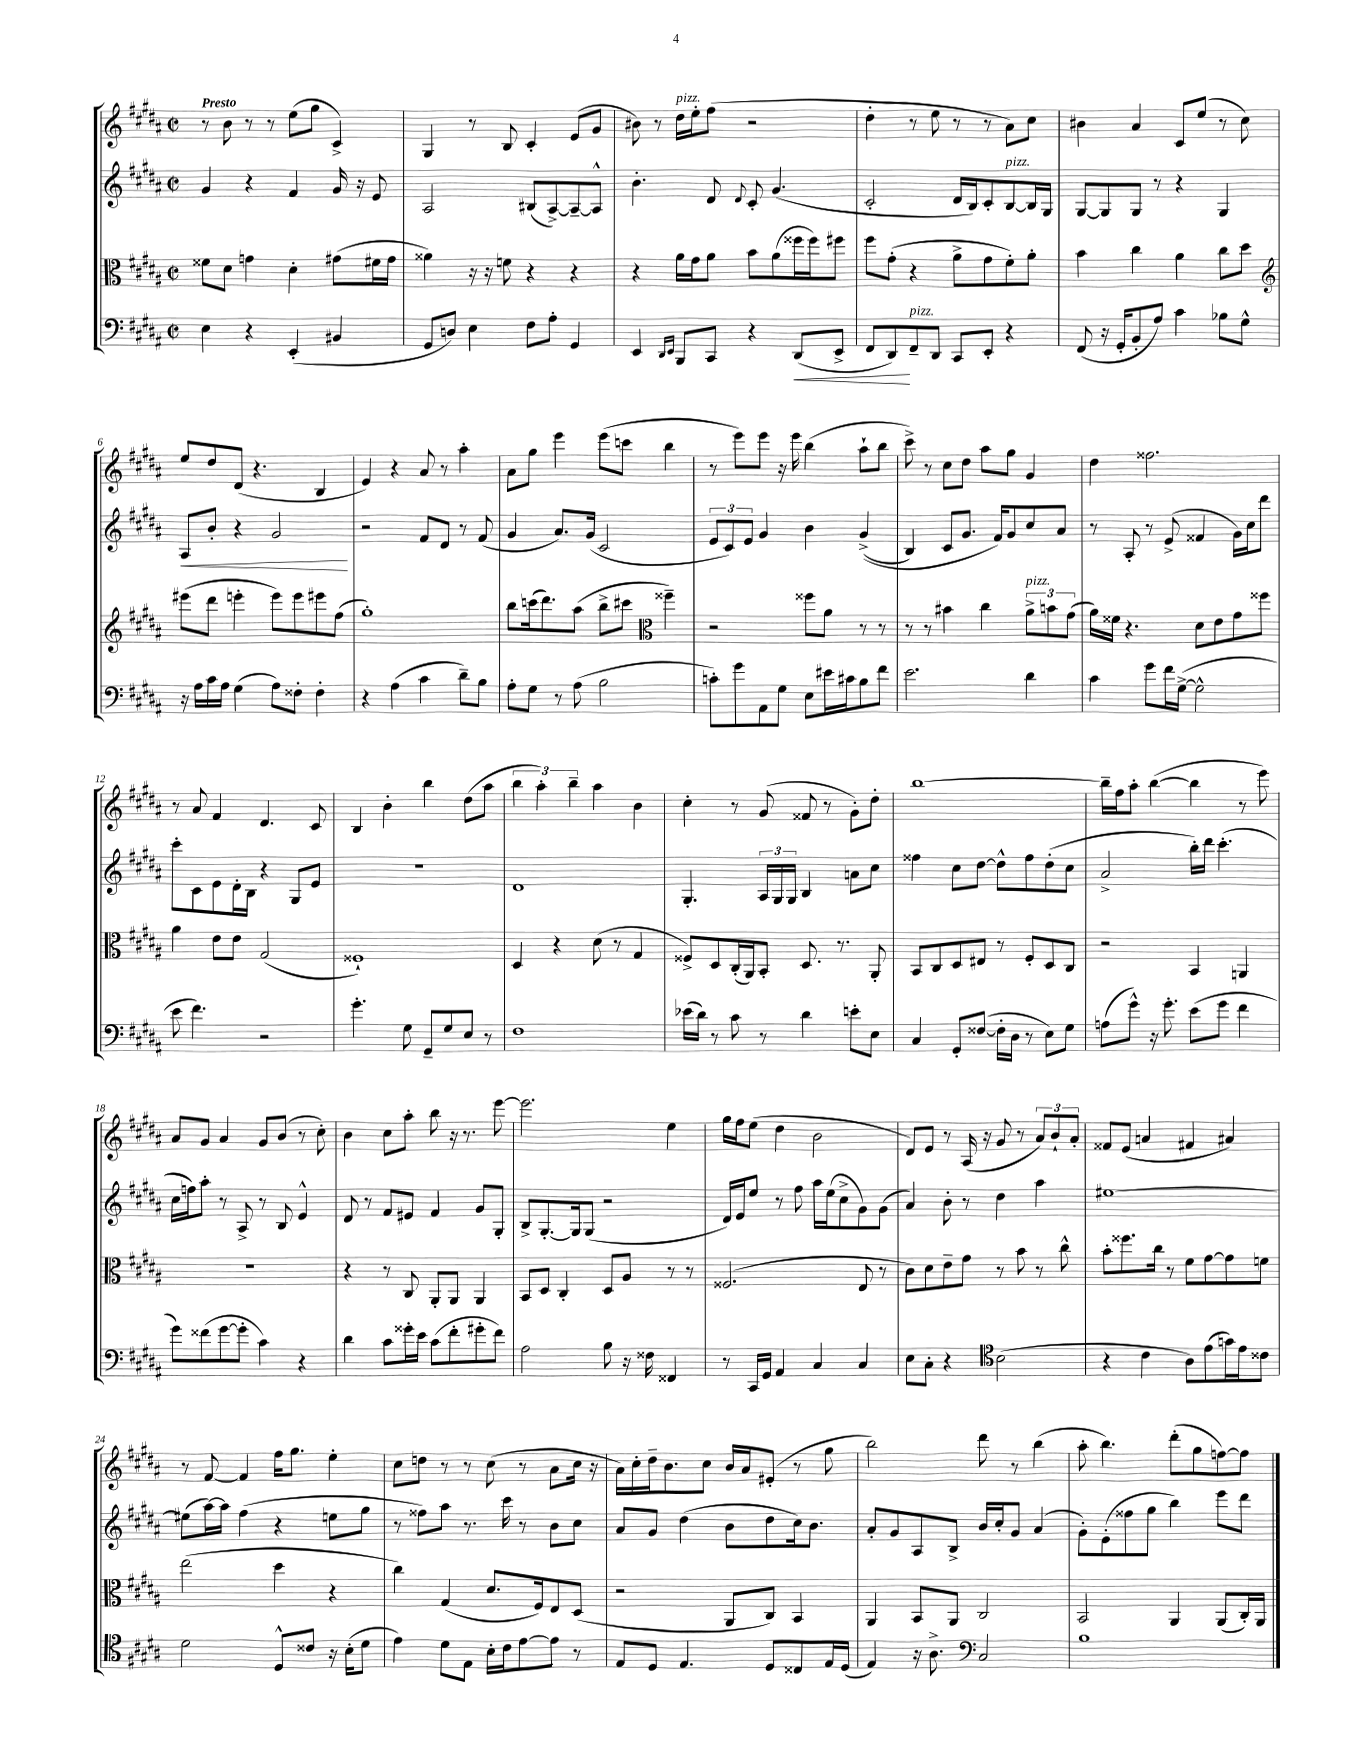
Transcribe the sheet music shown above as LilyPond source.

<<
\new StaffGroup <<
\new Staff = "s0" {
    \clef treble \key b \major \defaultTimeSignature \time 2/2 \tempo "Presto"
    r8 b'8 r8 r8 e''8( gis''8 cis'4->) |
    gis4 r8 b8 cis'4-. e'8( gis'8 |
    bis'8) r8 dis''16^\markup { \italic "pizz." } e''16-. fis''8( r2 |
    dis''4-. r8 e''8 r8 r8 ais'8) cis''8 |
    bis'4 ais'4 cis'8 e''8( r8 cis''8) |
    e''8 dis''8 dis'8( r4. b4 |
    e'4) r4 ais'8 r8 ais''4-. |
    ais'8 gis''8 e'''4 e'''8( c'''8 b''4 |
    r8 e'''8) e'''8 r16 e'''16 b''4( ais''8-! b''8 |
    cis'''8->) r8 cis''8 dis''8 ais''8 gis''8 gis'4 |
    dis''4 fisis''2. |
    r8 ais'8 fis'4 dis'4. cis'8 |
    b4 b'4-. b''4 dis''8( ais''8 |
    \tuplet 3/2 { b''4 ais''4-.) b''4-- } ais''4 b'4 |
    cis''4-. r8 gis'8( fisis'8 r8 gis'8-.) dis''8-. |
    b''1~ |
    b''16-- fis''16 ais''8-. b''4~( b''4 r8 e'''8) |
    ais'8 gis'8 ais'4 gis'8 b'8( r8 cis''8-.) |
    b'4 cis''8 ais''8-. b''8 r16 r8. e'''8~ |
    e'''2. e''4 |
    gis''16 fis''16 e''8( dis''4 b'2 |
    dis'8) e'8 r8 ais16( r16 gis'8 r8 \tuplet 3/2 { ais'8) b'8-! ais'8-. } |
    fisis'8 e'8( a'4 fis'4 ais'4) |
    r8 fis'8~ fis'4 fis''16 gis''8. e''4-. |
    cis''8 d''8 r8 r8 cis''8( r8 ais'8 cis''16 r16 |
    ais'16) cis''16-. dis''16-- b'8. cis''8 b'16 ais'16 eis'8-.( r8 gis''8 |
    b''2) dis'''8 r8 b''4( |
    ais''8-. b''4.) dis'''8-.( gis''8 f''8~) f''8 \bar "|." |
}
\new Staff = "s1" {
    \clef treble \key b \major \defaultTimeSignature \time 2/2
    gis'4 r4 fis'4 gis'16 r16 e'8 |
    ais2 bis8( ais8~->) ais8~-- ais8-^ |
    b'4.-. dis'8 \appoggiatura { dis'8 } cis'8-. gis'4.( |
    cis'2-. dis'16 b16) cis'8-. b8~^\markup { \italic "pizz." } b16 gis16 |
    gis8~ gis8 gis8 r8 r4 gis4 |
    ais8\< b'8-. r4 gis'2\! |
    r2 fis'8 dis'8 r8 fis'8( |
    gis'4 ais'8.) gis'16( cis'2 |
    \tuplet 3/2 { e'8 cis'8) e'8 } gis'4 b'4 gis'4->(\( |
    b4) cis'8 gis'8. fis'16\) gis'8 cis''8 ais'8 |
    r8 ais8-. r8 e'8->( fisis'4 gis'16) cis''16 dis'''8 |
    cis'''8-. cis'8 e'8 dis'16-. b16 r4 gis8 e'8 |
    r1 |
    dis'1 |
    gis4.-. \tuplet 3/2 { ais16 gis16 gis16 } b4 a'8 cis''8 |
    fisis''4 cis''8 dis''8~ dis''8-^ fisis''8 dis''8-.( cis''8 |
    ais'2-> b''16-.) dis'''16 cis'''4.-.( |
    cis''16 f''16) ais''8-. r8 ais8-> r8 b8 e'4-^ |
    dis'8 r8 fis'8 eis'8 fis'4 gis'8 gis8-. |
    b8-> gis8.~-. gis16 gis8( r2 |
    dis'16) e'16 e''8 r8 fis''8 ais''16 e''16( cis''8-> gis'8) gis'8( |
    ais'4) b'8-. r8 dis''4 ais''4 |
    eis''1~ |
    eis''8( ais''16~) ais''16 fis''4( r4 e''8 gis''8 |
    r8 fisis''8) ais''8 r8. cis'''16 r8 b'8 cis''8 |
    ais'8 gis'8 dis''4( b'8 dis''8 cis''16) b'8. |
    ais'8-. gis'8 ais8 b8-> b'16 cis''16-. gis'8 ais'4( |
    gis'8-.) e'8-.( fisis''8 gis''8 b''4) e'''8 dis'''8 \bar "|." |
}
\new Staff = "s2" {
    \clef alto \key b \major \defaultTimeSignature \time 2/2
    fisis'8 dis'8 g'4 dis'4-. gis'8( fis'16 gis'16 |
    aisis'4) r16 r16 f'8 r4 r4 |
    r4 ais'16 gis'16 ais'8 b'8 ais'8( fisis''16 fisis''16) fis''8 |
    fis''8 gis'8-.( r4 ais'8-> gis'8 fis'8-.) ais'8-. |
    b'4 cis''4 ais'4 cis''8 dis''8 |
    \clef treble eis'''8( dis'''8 e'''4-. e'''8) e'''8 eis'''8 fis''8( |
    gis''1-.) |
    b''8 c'''16( dis'''8.) ais''8( b''8-> cis'''8 \clef alto fisis''4--) |
    r2 fisis''8 ais'8 r8 r8 |
    r8 r8 bis'4 cis''4 \tuplet 3/2 { ais'8->^\markup { \italic "pizz." } b'8 gis'8( } |
    ais'16) fisis'16 r4. dis'8 e'8 gis'8 fisis''8 |
    ais'4 e'8 e'8 gis2( |
    fisis1-!) |
    dis4 r4 dis'8( r8 gis4 |
    fisis8->) dis8 cis16-.( ais,16) b,8-. dis8. r8. ais,8-. |
    b,8 cis8 dis8 eis8 r8 fis8-. dis8 cis8 |
    r2 b,4 a,4 |
    R1 |
    r4 r8 cis8 ais,8-. ais,8 ais,4 |
    b,8 dis8 cis4-. dis8 ais8 r8 r8 |
    fisis2.( e8 r8 |
    cis'8) dis'8 e'8-- gis'8 r8 b'8 r8 cis''8-^ |
    b'8-. fisis''8. cis''16 r8 fis'8 gis'8~ gis'8 f'8 |
    e''2( dis''4 r4 |
    cis''4) gis4( dis'8. fis16) e8 dis8( |
    r2 ais,8 cis8) b,4 |
    ais,4 b,8 ais,8 cis2 |
    b,2 ais,4 ais,8( cis16-.) ais,16 \bar "|." |
}
\new Staff = "s3" {
    \clef bass \key b \major \defaultTimeSignature \time 2/2
    e4 r4 e,4-.( bis,4 |
    gis,8 d8) e4 fis8 ais8-. gis,4 |
    e,4 \grace { dis,16 e,16 } b,,8 cis,8 r4 dis,8\<( e,8-> |
    fis,8 dis,8\!) fis,8--^\markup { \italic "pizz." } dis,8 cis,8 e,8-. r4 |
    fis,8( r16 gis,16-. b,8-. ais8) cis'4 bes8 gis8-^ |
    r16 ais16 cis'16 ais16 gis4( ais8) fisis8-. fisis4-. |
    r4 ais4( cis'4 dis'8--) b8 |
    ais8-. gis8 r8 ais8( b2 |
    c'8-.) gis'8 ais,8 gis8 e8 eis'16 cis'16 b8 fis'8 |
    e'2. dis'4 |
    cis'4 gis'8 fis'16 gis16~->( gis2-^ |
    e'8 fis'4.) r2 |
    gis'4.-. gis8 gis,8-- gis8 e8 r8 |
    fis1 |
    ees'16( dis'16) r8 cis'8 r8 dis'4 e'8-. e8 |
    cis4 gis,8-. fisis8~( fisis16-. dis16 r8 e8) gis8 |
    a8( gis'8-^) r16 gis'8.-. e'8( gis'8 fis'4 |
    gis'8) fisis'8( gis'8~ gis'8-. cis'4) r4 |
    dis'4 cis'8 gisis'16-. e'16 cis'8( fis'8-. gis'8-. fis'8) |
    ais2 b8 r16 fisis16 fisis,4 |
    r8 cis,16 gis,16 ais,4 cis4 cis4 |
    e8 cis8-. r4 \clef tenor b2( |
    r4 cis'4 ais8) e'8( g'16) e'16 cisis'8 |
    dis'2 dis8-^ cisis'8 r16 b16-.( dis'8 |
    e'4) dis'8 e8 b16-. cis'16 e'8~ e'8 r8 |
    e8 dis8 e4. dis8 cisis8 e16 dis16( |
    e4) r16 ais8.-> \clef bass cis2 |
    b1 \bar "|." |
}
>>
>>
